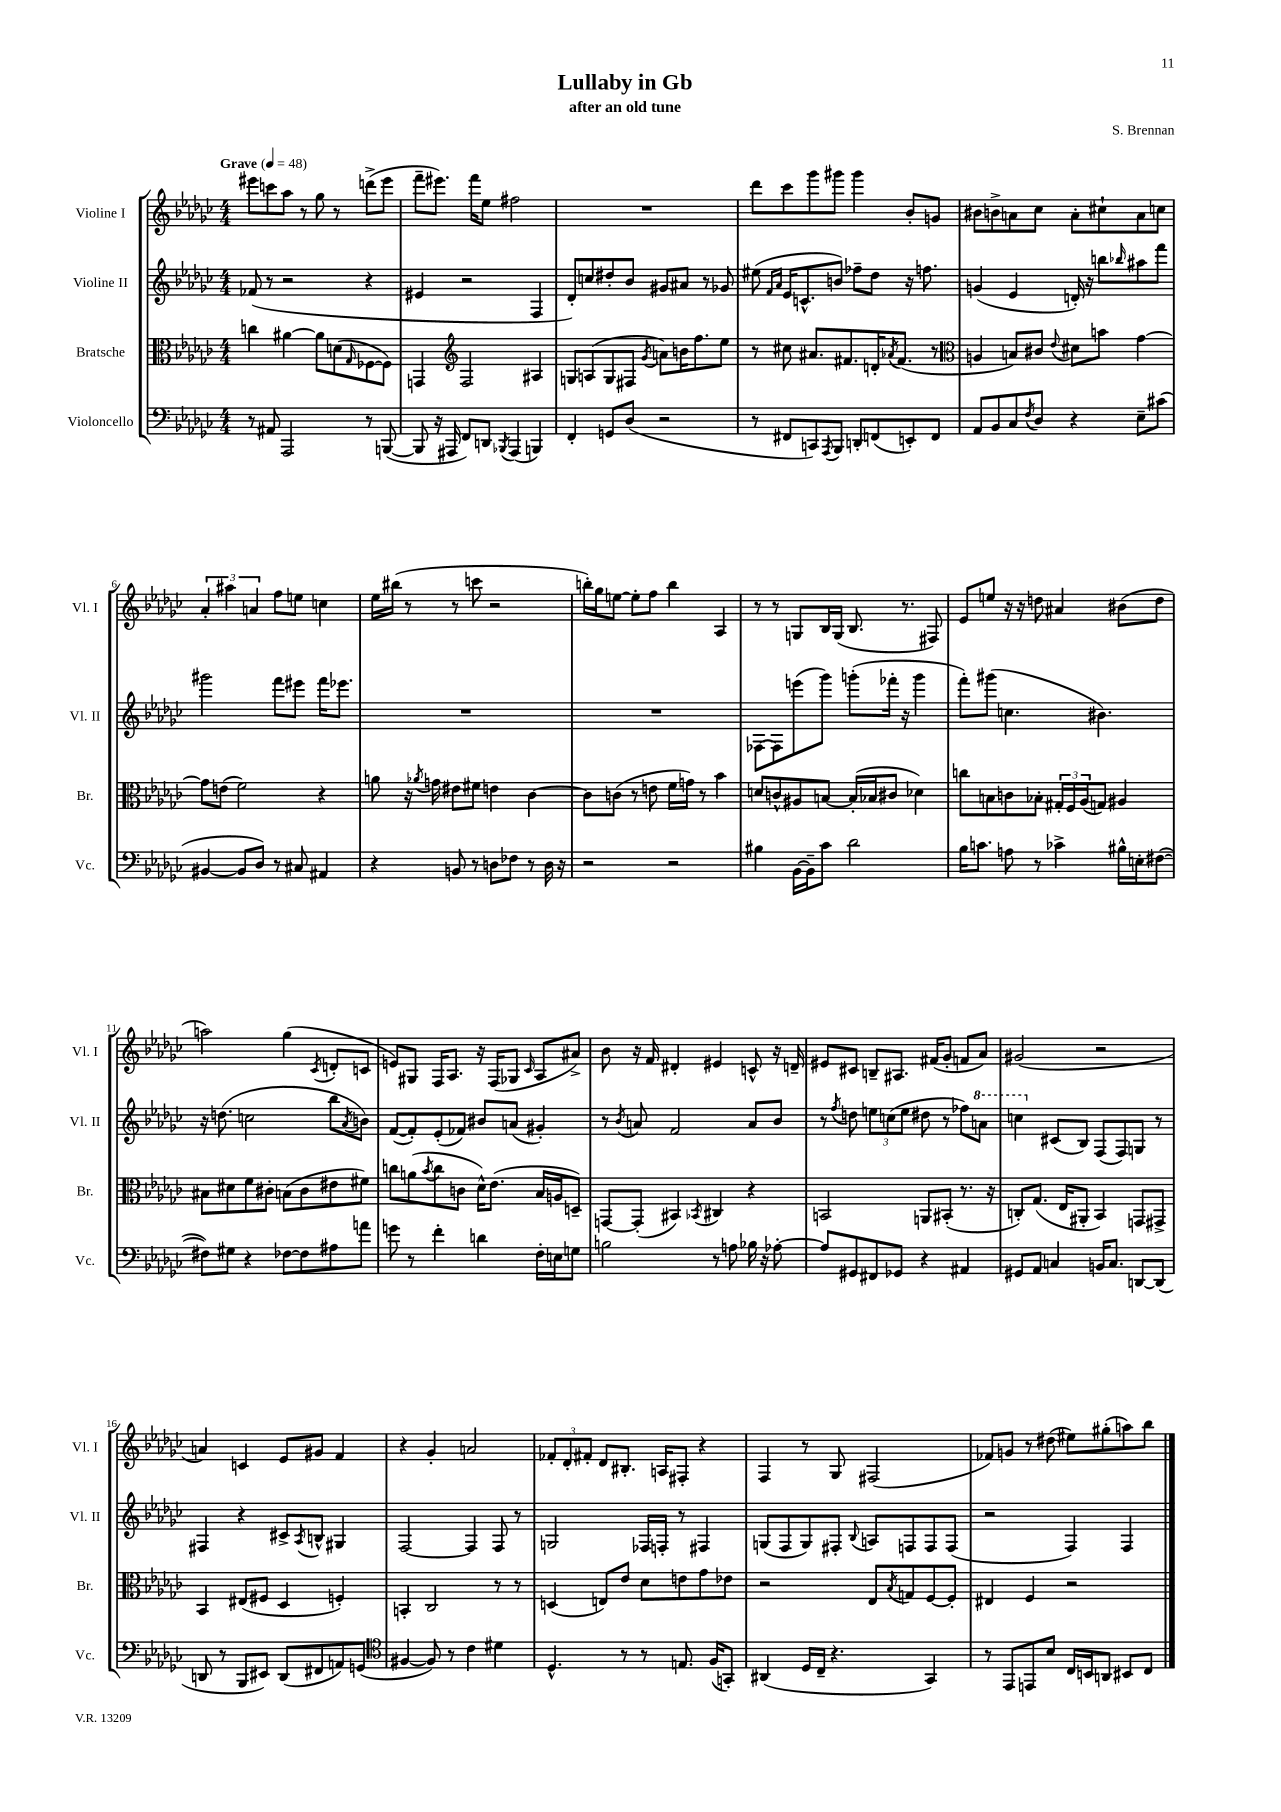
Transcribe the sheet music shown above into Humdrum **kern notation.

**kern	**kern	**kern	**kern
*staff4	*staff3	*staff2	*staff1
*clefF4	*clefC3	*clefG2	*clefG2
*k[b-e-a-d-g-c-]	*k[b-e-a-d-g-c-]	*k[b-e-a-d-g-c-]	*k[b-e-a-d-g-c-]
*M4/4	*M4/4	*M4/4	*M4/4
*MM48	*MM48	*MM48	*MM48
8r	4cc\	(8f-/	8eee#\L
8AA#/	.	8r	8ccc\
2AAA-/	[4a#\	2r	8aa-\J
.	.	.	8r
.	8a#\]L	.	8gg-\
.	(8d\	.	8r
.	16qqG-/	.	.
8r	[8F-\	4r	(8ddd^\L
([8BBB/	8F-\]J)	.	8eee#\J
=	=	=	=
8BBB/]	4GG/	4e#/	8fff~\L
16r	.	.	8.eee#\J)
16AAA#/	.	.	.
*	*clefG2	*	*
8FF/L)	2F/	2r	.
.	.	.	16fff\LK
8DD/J	.	.	8ee-\J
8qBBB-/	.	.	.
(4AAA#/	.	.	2ff#\
4BBB/)	4A#/	4F/	.
=	=	=	=
4FF'/	8G/L	8d-'/L)	1r
.	(8A/	8cc/	.
8GG/L	8G/	8dd#'/	.
(8D-/J	8F#/J	8b-/J	.
.	8qg-/	.	.
2r	8a\L)	8g#/L	.
.	16b\K	8a#/J	.
.	8.ff\	.	.
.	.	8r	.
.	8ee-\J	8g-/	.
=	=	=	=
8r	8r	(8ee#\	8ddd-\L
.	.	16qqf/LL	.
.	.	16qqa-/JJ	.
8FF#/L	8cc#\	16e-/LK	8ccc-\
.	.	8.c^^/	.
8CC/)	8.a#/L	.	8ggg-\
8qAAA-/	.	.	.
8BBB-/J	.	8b/J)	8ggg#\J
.	8.f#/	.	.
8DD'/L	.	8ff-~\L	4ggg#\
(8FF/	16d'/K	8dd-\J	.
.	8qa-/	.	.
.	(8.f#/J	.	.
8EE'/)	.	16r	8b-'/L
.	.	8.ff\	.
8FF/J	8r	.	8g/J
=	=	=	=
*	*clefC3	*	*
8AA-/L	4A/	(4g/	8b#\L
8BB-/	.	.	8b^\
8C-/	8B/L)	4e-/	8a\
8qF/	.	.	.
8D-/J	8c#/J	.	8cc-\J
.	8qqe-/	.	.
4r	8d#\L	16d'/)	8a'\L
.	.	16r	.
.	8b\J	8bb\L	8cc#`\
.	.	16qqbb-/	.
8E-~\L	[4g-\	8aa#\	8a\
(8c#\J	.	8fff\J	8cc\J
=	=	=	=
[4BB#/	8g-\]L	2ggg#\	6a-'/
.	(8e\J	.	.
.	.	.	6aa#\
8BB#/]L	2f\)	.	.
.	.	.	6a/
8D-/J)	.	.	.
8r	.	8fff\L	8ff\L
8C#/	.	8eee#\J	8ee\J
4AA#/	4r	16fff\LK	4cc\
.	.	8.eee-\J	.
=	=	=	=
4r	8a\	1r	16ee-\LL
.	.	.	(16bb#\JJ
.	16r	.	8r
.	8qa-/	.	.
.	16g\	.	.
8BB/	8e#\L	.	8r
8r	8f#\J	.	8ccc\
8D\L	4e\	.	2r
8F-\J	.	.	.
8r	[4c-\	.	.
16D\	.	.	.
16r	.	.	.
=	=	=	=
2r	8c-\]L	1r	16bb'\LL)
.	.	.	16gg-\J
.	(8c\J	.	[8ee\J
.	8r	.	8ee'\]L
.	8e\	.	8ff\J
2r	16f\LL	.	4bb\
.	16g\JJ)	.	.
.	8r	.	.
.	4b-\	.	4A-/
=	=	=	=
4B#\	8d/L	[8F-\L	8r
.	8c^^/	8F-\]	8r
[16BB-\LL	8A#/	(8eee\	8G/L
16BB-~\]J	.	.	.
8c-\J	[8B/J	8ggg-\J)	16B-/L
.	.	.	(16G/JJ
2d-\	(16B'/]LL	(8ggg'\L	8.B-/
.	16B-/J	.	.
.	8c#/J	16fff-'\Jk	.
.	.	16r	8.r
.	4d-\)	4ggg\	.
.	.	.	8F#/)
=	=	=	=
16B-\LK	8cc\L	8fff'\L)	8e-/L
8.c\J	.	.	.
.	8B\	(8ggg#\J	8ee/J
8A\	8c\	4.cc\	16r
.	.	.	16r
8r	8B-'\J	.	8dd\
4c-^\	24G#'/LL	.	4a#/
.	24F/	.	.
.	(24A-/J	.	.
.	8G/J)	4.b#\)	.
16B#^^\LL	4A#/	.	(8b#\L
16E'\J	.	.	.
([8F#\J	.	.	8dd\J
=	=	=	=
8F#\]L)	8B#\L	16r	2aa\)
.	.	(8.dd\	.
8G#\J	8d#\	.	.
4r	8f\	2cc\	.
.	8c#'\J	.	.
[8F-\L	(8B\L	.	(4gg-\
8F-\]	8c#\	.	.
.	.	.	8qc-/
8A#\	8e#\	8bb-\L	8d'/L
.	.	8qa-/	.
8a\J	8f#\J)	8b\J)	8c/J
=	=	=	=
8g\	8cc\L	([8f/L	8e/L)
8r	(8a\	8f'/])	8G#/J
.	8qb-/	.	.
4f'\	8cc\	(8e-'/	16F/LK
.	.	.	8.A-/J
.	8c\J	8f-/J)	.
4d\	16d-^^\LK)	8b#/L	16r
.	(8.e-\J	.	(16F/LK
.	.	(8a/J	8G-/J
.	.	.	16qqc-/
16F'\LL	16B-/LL	4g#'/)	8A-/L
16E\J	16A/J	.	.
8G\J	8D~/J)	.	8a#^/J)
=	=	=	=
2B\	[8GG/L	8r	8b-\
.	.	8qb-/	.
.	(8GG'/]J	8a/	16r
.	.	.	16f/
.	4BB#/)	2f/	4d#'/
.	8qBB-/	.	.
8r	4C#/	.	4e#/
8A\	.	.	.
16B-\	4r	8a/L	8c^^/
16r	.	.	.
[8A-'\	.	8b-/J	16r
.	.	.	16d~/
=	=	=	=
8A-/]L	2BB/	8r	8e#/L
.	.	8qff/	.
8GG#/	.	8dd\	8c#/J
8FF#/	.	12ee\L	8B~/L
.	.	(12cc\	.
8GG-/J	.	.	8.A#/J
.	.	12ee\J	.
4r	8AA/L	8dd#\	.
.	.	.	(16f#/LK
.	(8BB#'/J	8r	8g-'/J
4AA#/	8.r	8ff-\L)	8f/L
.	.	8aa\J	8a-/J)
.	16r	.	.
=	=	=	=
8GG#/L	8C'/L)	4ccc\	(2g#/
8AA-/J	(8.G-/J	.	.
4C/	.	(8c#/L	.
.	16E-/LK	.	.
.	8AA#'/J	8B-/J)	.
16BB/LK	4BB-/)	(8F/L	2r
8.C/J	.	.	.
.	.	8F/)	.
[8DD/L	8GG/L	8G/J	.
(8DD/]J	8GG#^/J	8r	.
=	=	=	=
8DD/	4BB-/	4F#/	4a/)
8r	.	.	.
8BBB-/L	(8E#/L	4r	4c/
8EE#/J)	8F#/J	.	.
(8DD/L	4D-/	8c#^/L	8e-/L
.	.	8qA-/	.
8FF#/	.	8B^^/J	8g#/J
8AA/)	4F'/)	4G#/	4f/
(8GG/J	.	.	.
=	=	=	=
*clefC4	*	*	*
[4F#/	4BB'/	[2F/	4r
8F#/])	2C-/	.	4g-'/
8r	.	.	.
4c-\	.	4F/]	2a/
4d#\	8r	8F/	.
.	8r	8r	.
=	=	=	=
4.D-^^/	(4D/	2G/	12f-'/L
.	.	.	12d-'/
.	.	.	12f#'/J
.	8E/L)	.	8d-/L
8r	8e-/J	.	8.B#'/J
8r	8d-\L	16F-/LL	.
.	.	16F'/JJ	16A/LK
8.E/	8e\	8r	8F#'/J
.	8g-\	4F#/	4r
(16F/LK	.	.	.
8GG'/J)	8e-\J	.	.
=	=	=	=
(4AA#/	2r	(8G/L	4F/
.	.	8F/	.
16D-/LL	.	8G/)	8r
16C-~/JJ	.	.	.
4.r	.	8F#'/J	8G-/
.	.	8qqB-/	.
.	8E-/L	8A/L	(2F#/
.	8qB-/	.	.
.	8G/	8F/	.
4GG-/)	[8F/	8F/	.
.	8F'/]J	(8F/J	.
=	=	=	=
8r	4E#/	2r	8f-/L)
8EE-/L	.	.	8g/J
8EE/	4F/	.	8r
8B-/J	.	.	(8dd#\
16C-/LL	2r	4F/)	8ee#\L)
16BB/J	.	.	.
8AA/J	.	.	(8gg#'\
8BB#/L	.	4F/	8aa\)
8C-/J	.	.	8bb-\J
==	==	==	==
*-	*-	*-	*-
